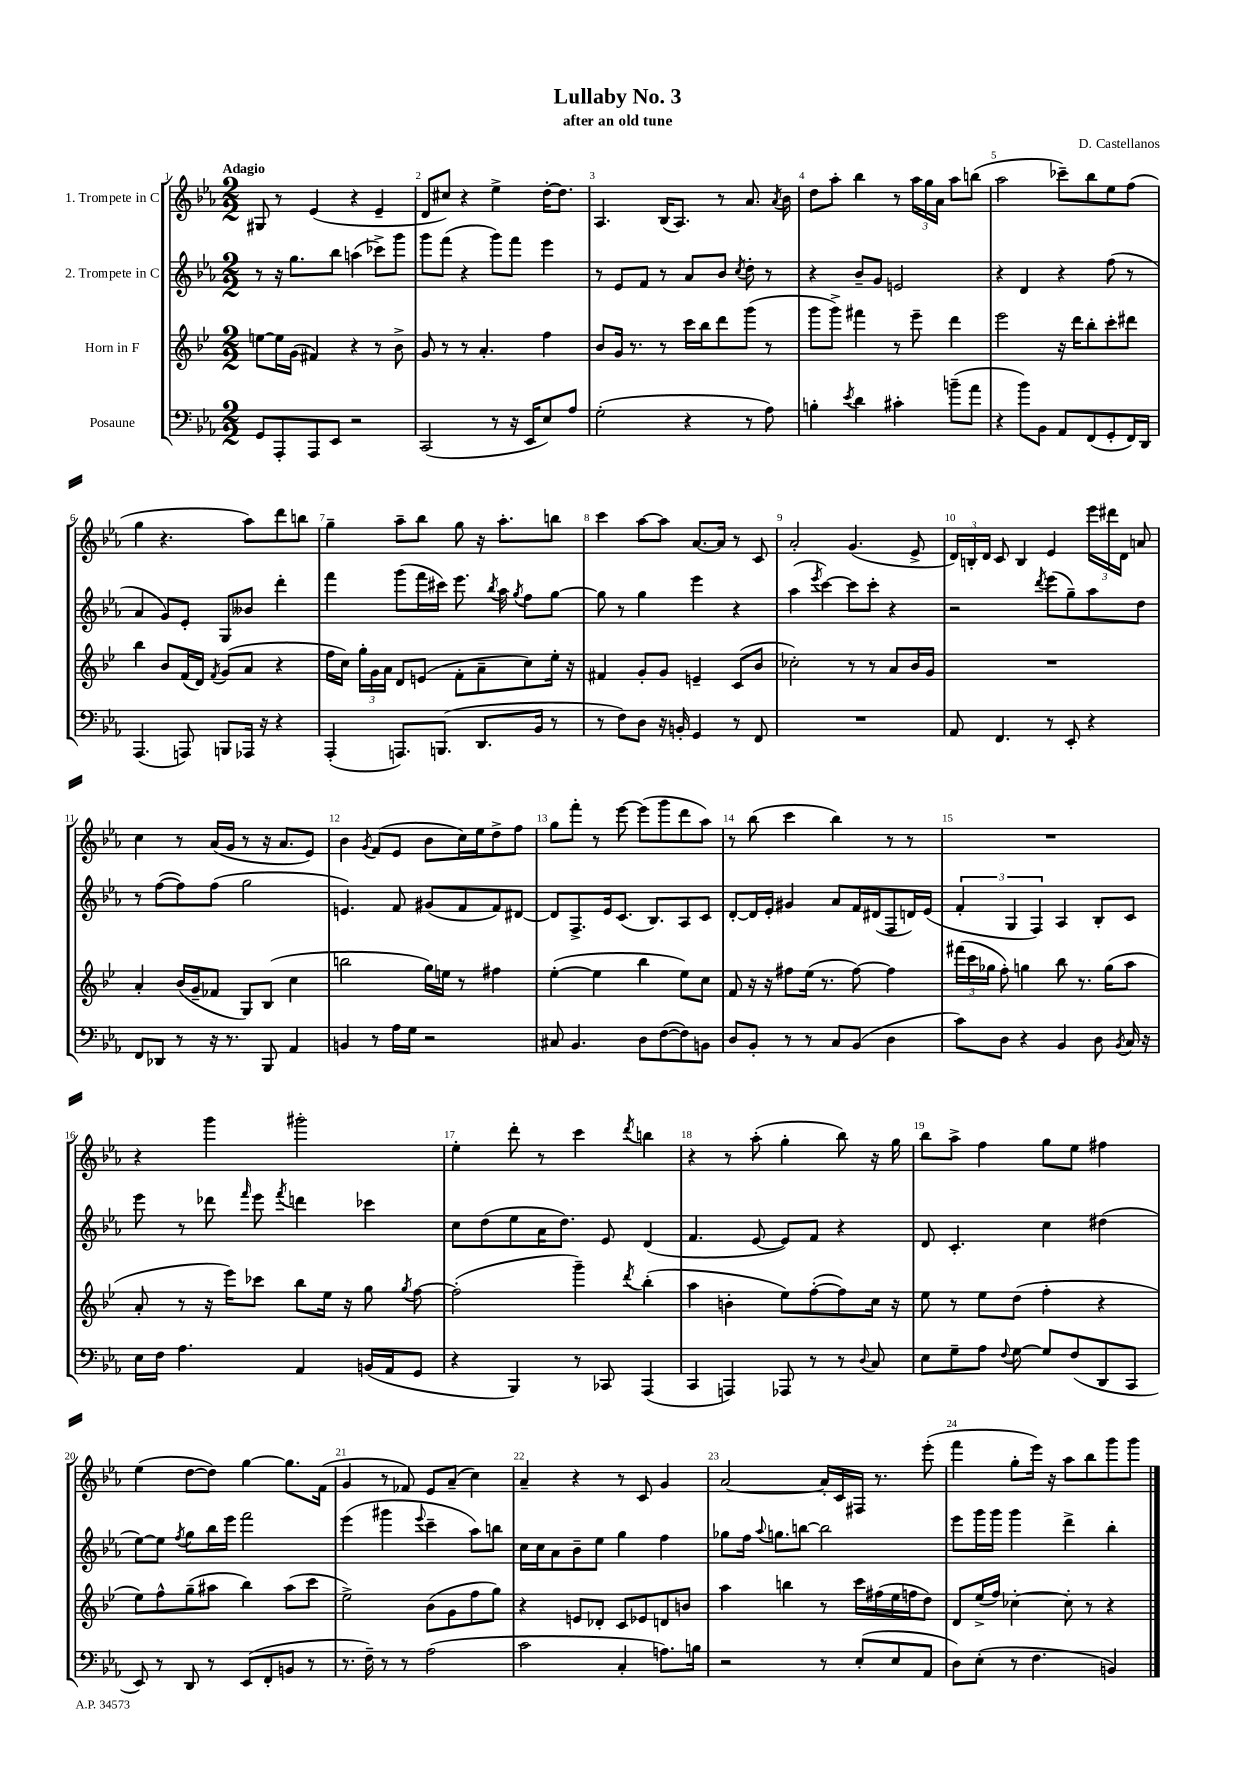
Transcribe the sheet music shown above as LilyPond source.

\header { title = "Lullaby No. 3" composer = "D. Castellanos" subtitle = "after an old tune" }
<<
\new StaffGroup <<
\new Staff = "s0" \with { instrumentName = "1. Trompete in C" } {
    \clef treble \key ees \major \numericTimeSignature \time 2/2 \tempo "Adagio"
    \autoBeamOff gis8 r8 ees'4( r4 ees'4-- |
    d'8[ cis''8]) r4 ees''4-> d''16[~-. d''8.] |
    aes4. bes16[( aes8.]) r8 aes'8. \acciaccatura { aes'8 } bes'16 |
    d''8[ aes''8]-. bes''4 r8 \tuplet 3/2 { aes''16[ g''16 aes'16] } aes''8[ b''8]( |
    aes''2 ces'''8[--) bes''8 ees''8 f''8]( |
    g''4 r4. aes''8[) d'''8 b''8] |
    g''4-- aes''8[-- bes''8] g''8 r16 aes''8.[-. b''8] |
    c'''4 aes''8[~ aes''8] aes'8.[~ aes'16] r8 c'8 |
    aes'2-. g'4.( ees'8-> |
    \tuplet 3/2 { d'16[) b16-. d'16] } c'8 b4 ees'4 \tuplet 3/2 { ees'''16[ dis'''16 d'16] } a'8 |
    c''4 r8 aes'16[( g'16] r8 r16 aes'8.[ ees'8]) |
    bes'4 \acciaccatura { g'8 } f'8[( ees'8] bes'8[ c''16) ees''16 d''8-> f''8] |
    g''8[ f'''8]-. r8 ees'''8~ ees'''8[( g'''8 d'''8 aes''8]) |
    r8 bes''8( c'''4 bes''4) r8 r8 |
    R1 |
    r4 g'''4 gis'''2-. |
    ees''4-. d'''8-. r8 c'''4 \acciaccatura { d'''8 } b''4 |
    r4 r8 aes''8-.( g''4-. bes''8) r16 g''16 |
    bes''8[ aes''8]-> f''4 g''8[ ees''8] fis''4 |
    ees''4( d''8[~ d''8]) g''4~ g''8.[ f'16]( |
    g'4 r8 fes'8) ees'8[ aes'8]--( c''4) |
    aes'4-- r4 r8 c'8 g'4 |
    aes'2~ aes'16[-. c'16 fis16] r8. ees'''8-.( |
    f'''4 g''8[-. ees'''16]) r16 aes''8[ bes''8 g'''8 g'''8] \bar "|." |
}
\new Staff = "s1" \with { instrumentName = "2. Trompete in C" } {
    \clef treble \key ees \major \numericTimeSignature \time 2/2
    \autoBeamOff r8 r16 g''8.[ bes''8] a''4( ces'''8[->) g'''8] |
    g'''8[ f'''8]( r4 g'''8[) f'''8] ees'''4 |
    r8 ees'8[ f'8] r8 aes'8[ bes'8] \acciaccatura { c''8 } d''8-. r8 |
    r4 bes'8[-- g'8] e'2 |
    r4 d'4 r4 f''8( r8 |
    aes'4 g'8[) ees'8]-. g8[ beses'8] d'''4-. |
    f'''4 g'''8[( f'''16 cis'''16]) ees'''8. \acciaccatura { bes''8 } aes''16 \acciaccatura { g''8 } f''8[ g''8]~ |
    g''8 r8 g''4 ees'''4 r4 |
    aes''4( \acciaccatura { ees'''8 } c'''4~) c'''8[ c'''8]-. r4 |
    r2 \acciaccatura { d'''8 } ees'''8[( g''8--) aes''8 d''8] |
    r8 f''8[~( f''8) f''8]( g''2 |
    e'4.) f'8 gis'8[( f'8 f'8) dis'8]~ |
    dis'8[ f8.-> ees'16 c'8.]( bes8.[) aes8 c'8] |
    d'8[~-. d'16 ees'16]-. gis'4 aes'8[ f'16 dis'16( f8 d'16) ees'16]( |
    \tuplet 3/2 { f'4-. g4 f4) } aes4 bes8[-. c'8] |
    ees'''8 r8 des'''8 \grace { f'''16 } ees'''8 \acciaccatura { f'''8 } d'''4 ces'''4 |
    c''8[ d''8( ees''8 aes'16 d''8.]) ees'8 d'4( |
    f'4. ees'8~ ees'8[) f'8] r4 |
    d'8 c'4.-. c''4 dis''4( |
    ees''8[~) ees''8] \acciaccatura { f''8 } g''8[ bes''16 ees'''16] f'''2 |
    ees'''4( gis'''4 \appoggiatura { ees'''8 } c'''4-- aes''8[) b''8] |
    c''16[ c''16 aes'8 bes'8-- ees''8] g''4 f''4 |
    ges''8[ f''16] \appoggiatura { aes''8 } g''8.[ b''8]~ b''2 |
    ees'''8[ g'''16 g'''16] g'''4 d'''4-> bes''4-. \bar "|." |
}
\new Staff = "s2" \with { instrumentName = "Horn in F" } {
    \clef treble \key bes \major \numericTimeSignature \time 2/2
    \autoBeamOff e''8[~ e''16 g'16]( fis'4) r4 r8 bes'8-> |
    g'8 r8 r8 a'4.-. f''4 |
    bes'8[ g'16] r8. r8 c'''16[ bes''16 d'''8 g'''8]( r8 |
    g'''8[ g'''8]->) fis'''4 r8 ees'''8-- d'''4 |
    ees'''2 r16 d'''16[ bes''8-. c'''8-. dis'''8] |
    bes''4 bes'8[ f'16( d'16]) \acciaccatura { f'8 } g'8[( a'8] r4 |
    f''16[ c''16]) \tuplet 3/2 { g''16[-. g'16 a'16] } d'8[ e'8]( f'8[-. a'8-- c''8) ees''16]-. r16 |
    fis'4 g'8[-. g'8] e'4-- c'8[( bes'8] |
    ces''2-.) r8 r8 a'8[ bes'16 g'16] |
    R1 |
    a'4-. bes'16[( g'16-- fes'8] g8[) bes8]( c''4 |
    b''2 g''16[) e''16] r8 fis''4 |
    ees''4~-.( ees''4 bes''4 ees''8[) c''8] |
    f'8 r16 r16 fis''8[ ees''16]( r8. fis''8~) fis''4 |
    \tuplet 3/2 { fis'''16[( c'''16 ges''16] } f''8-.) g''4 bes''8 r8. g''16[( a''8] |
    a'8-. r8 r16 ees'''16[) ces'''8] bes''8[ ees''16] r16 g''8 \acciaccatura { g''8 } f''8~ |
    f''2-.( g'''4--) \acciaccatura { d'''8 } bes''4-.( |
    a''4 b'4-. ees''8[) f''8~-.( f''8) c''16] r16 |
    ees''8 r8 ees''8[ d''8]( f''4-. r4 |
    ees''8[) f''8-^ g''8--( ais''8] bes''4) ais''8[( c'''8] |
    ees''2->) bes'8[( g'8 f''8 g''8]) |
    r4 e'8[ des'8]-. c'8[ ees'8 d'8 b'8] |
    a''4 b''4 r8 c'''16[ fis''16( ees''16 f''16 d''8]) |
    d'8[ ees''16->( f''16]) ces''4~-. ces''8-. r8 r4 \bar "|." |
}
\new Staff = "s3" \with { instrumentName = "Posaune" } {
    \clef bass \key ees \major \numericTimeSignature \time 2/2
    \autoBeamOff g,8[ aes,,8-. aes,,8 ees,8] r2 |
    c,2( r8 r16 ees,16[ ees8) aes8] |
    g2-.( r4 r8 aes8) |
    b4-. \acciaccatura { ees'8 } d'4 cis'4-. b'8[--( aes'8] |
    r4 bes'8[) bes,8] aes,8[ f,8( g,8-. f,16) d,16] |
    aes,,4.( a,,8) b,,8[ aes,,16] r16 r4 |
    aes,,4-.( a,,8.[) b,,8.]( d,8.[ bes,16] r8 |
    r8 f8[) d8] r16 b,16-. g,4 r8 f,8 |
    R1 |
    aes,8 f,4. r8 ees,8-. r4 |
    f,8[ des,8] r8 r16 r8. bes,,8 aes,4 |
    b,4 r8 aes16[ g16] r2 |
    cis8 bes,4. d8[ f8~( f8) b,8] |
    d8[ bes,8]-. r8 r8 c8[ bes,8]( d4 |
    c'8[) d8] r4 bes,4 d8 \acciaccatura { bes,8 } c16 r16 |
    ees16[ f16] aes4. aes,4 b,16[( aes,16 g,8] |
    r4 bes,,4) r8 ces,8 aes,,4( |
    c,4 a,,4) aes,,8 r8 r8 \appoggiatura { d8 } c8 |
    ees8[ g8-- aes8] \appoggiatura { f8 } g8~ g8[ f8( d,8 c,8] |
    ees,8) r8 d,8 r8 ees,8[( f,8-. b,8] r8 |
    r8. f16--) r8 r8 aes2( |
    c'2 c4-. a8.[) b16] |
    r2 r8 ees8[-.( ees8 aes,8] |
    d8[) ees8]-.( r8 f4. b,4) \bar "|." |
}
>>
>>
\layout { \context { \Score \override BarNumber.break-visibility = ##(#f #t #t) barNumberVisibility = #all-bar-numbers-visible } }
